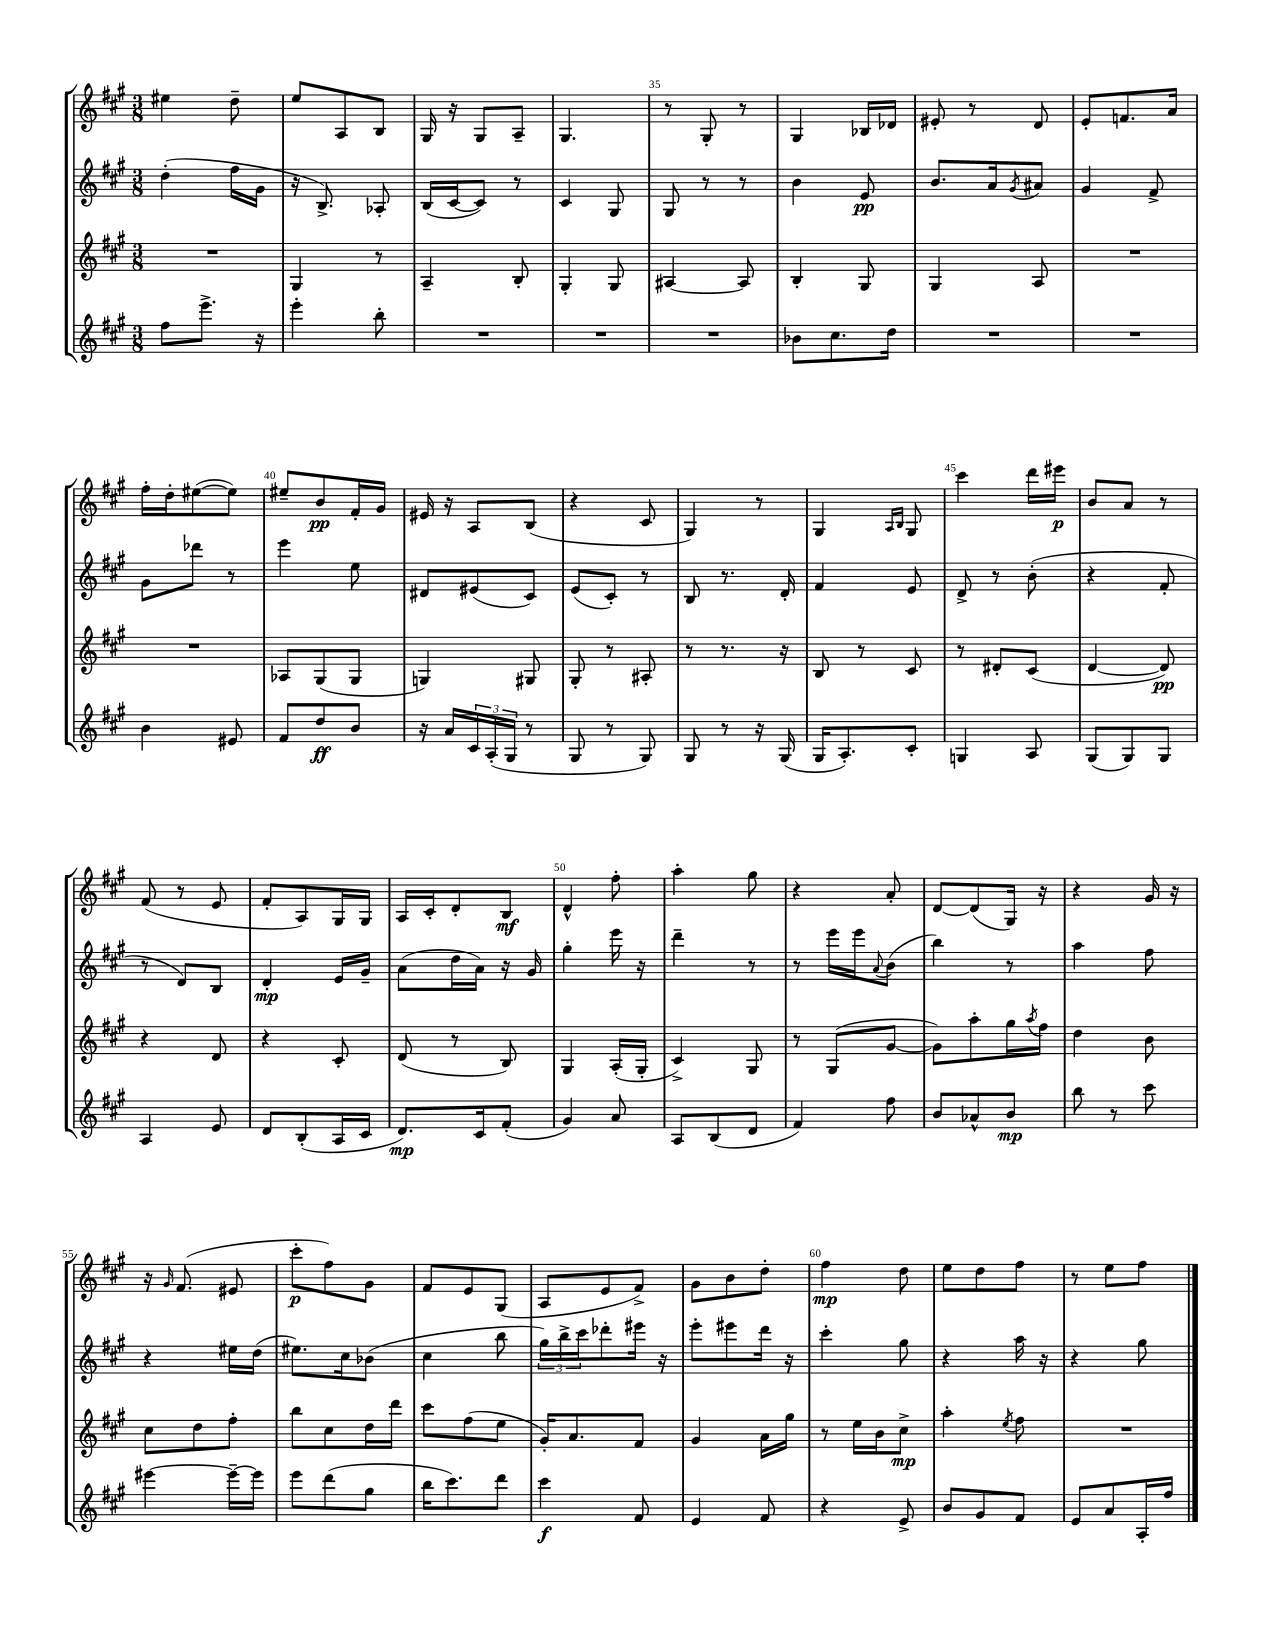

**kern	**kern	**kern	**kern
*staff4	*staff3	*staff2	*staff1
*clefG2	*clefG2	*clefG2	*clefG2
*k[f#c#g#]	*k[f#c#g#]	*k[f#c#g#]	*k[f#c#g#]
*M3/8	*M3/8	*M3/8	*M3/8
8ff#	4.r	(4dd'	4ee#
8.eee^	.	.	.
.	.	16ff#	8dd~
16r	.	16g#	.
=	=	=	=
4eee'	4G#	16r	8ee
.	.	8.B^)	.
.	.	.	8A
8bb'	8r	8A-'	8B
=	=	=	=
4.r	4A~	(16B	16G#
.	.	[16c#	16r
.	.	8c#])	8G#
.	8B'	8r	8A~
=	=	=	=
4.r	4G#'	4c#	4.G#
.	8G#	8G#	.
=	=	=	=
4.r	[4A#	8G#	8r
.	.	8r	8G#'
.	8A#]	8r	8r
=	=	=	=
8b-	4B'	4b	4G#
8.cc#	.	.	.
.	8G#	8e	16B-
16dd	.	.	16d-
=	=	=	=
4.r	4G#	8.b	8e#'
.	.	.	8r
.	.	16a	.
.	.	8qg#	.
.	8A	8a#	8d
=	=	=	=
4.r	4.r	4g#	8e'
.	.	.	8.f
.	.	8f#^	.
.	.	.	16a
=	=	=	=
4b	4.r	8g#	16ff#'
.	.	.	16dd'
.	.	8ddd-	([8ee#
8e#	.	8r	8ee#])
=	=	=	=
8f#	8A-	4eee	8ee#~
8dd	(8G#	.	8b
8b	8G#	8ee	16f#'
.	.	.	16g#
=	=	=	=
16r	4G)	8d#	16e#
16a	.	.	16r
24c#	.	(8e#	8A
(24A'	.	.	.
24G#	.	.	.
8r	8G#	8c#)	(8B
=	=	=	=
8G#	8G#'	(8e	4r
8r	8r	8c#')	.
8G#)	8A#'	8r	8c#
=	=	=	=
8G#	8r	8B	4G#)
8r	8.r	8.r	.
16r	.	.	8r
(16G#	16r	16d'	.
=	=	=	=
16G#	8B	4f#	4G#
8.A')	.	.	.
.	8r	.	.
.	.	.	16qqA
.	.	.	16qqB
8c#'	8c#	8e	8G#
=	=	=	=
4G	8r	8d^	4ccc#
.	8d#'	8r	.
8A	(8c#	(8b'	16ddd
.	.	.	16eee#
=	=	=	=
(8G#	[4d	4r	8b
8G#)	.	.	8a
8G#	8d])	8f#'	8r
=	=	=	=
4A	4r	8r	(8f#
.	.	8d)	8r
8e	8d	8B	8e
=	=	=	=
8d	4r	4d'	8f#'
(8B'	.	.	8A)
16A	8c#'	16e	16G#
16c#	.	16g#~	16G#
=	=	=	=
8.d)	(8d	(8a	16A
.	.	.	16c#'
.	8r	16dd	8d'
16c#	.	16a)	.
(8f#'	8B)	16r	8B
.	.	16g#	.
=	=	=	=
4g#)	4G#	4gg#'	4d^^
8a	(16A'	16eee	8ff#'
.	16G#'	16r	.
=	=	=	=
8A	4c#^)	4ddd~	4aa'
(8B	.	.	.
8d	8G#	8r	8gg#
=	=	=	=
4f#)	8r	8r	4r
.	(8G#	16eee	.
.	.	16eee	.
.	.	8qqa	.
8ff#	[8g#	(8b	8a'
=	=	=	=
8b	8g#])	4bb)	[8d
8a-^^	8aa'	.	(8d]
8b	16gg#	8r	16G#)
.	8qaa	.	.
.	16ff#	.	16r
=	=	=	=
8bb	4dd	4aa	4r
8r	.	.	.
8ccc#	8b	8ff#	16g#
.	.	.	16r
=	=	=	=
[4eee#	8cc#	4r	16r
.	.	.	16qqg#
.	.	.	(8.f#
.	8dd	.	.
16eee#~_	8ff#'	16ee#	8e#
16eee#]	.	(16dd	.
=	=	=	=
8eee	8bb	8.ee#)	8ccc#'
(8ddd	8cc#	.	8ff#)
.	.	16cc#	.
8gg#	16dd	(8b-	8g#
.	16ddd	.	.
=	=	=	=
16bb	8ccc#	4cc#	8f#
8.ccc#)	.	.	.
.	(8ff#	.	8e
8ddd	8ee	8bb	(8G#
=	=	=	=
4ccc#	16g#')	24gg#)	8A
.	.	24bb^	.
.	8.a	.	.
.	.	24ccc#	.
.	.	8ddd-'	8e
8f#	8f#	16eee#	8f#^)
.	.	16r	.
=	=	=	=
4e	4g#	8eee'	8g#
.	.	8eee#	8b
8f#	16a	16ddd	8dd'
.	16gg#	16r	.
=	=	=	=
4r	8r	4ccc#'	4ff#
.	16ee	.	.
.	16b	.	.
8e^	8cc#^	8gg#	8dd
=	=	=	=
8b	4aa'	4r	8ee
8g#	.	.	8dd
.	8qee	.	.
8f#	8ff#	16aa	8ff#
.	.	16r	.
=	=	=	=
8e	4.r	4r	8r
8a	.	.	8ee
16A'	.	8gg#	8ff#
16ff#	.	.	.
==	==	==	==
*-	*-	*-	*-
